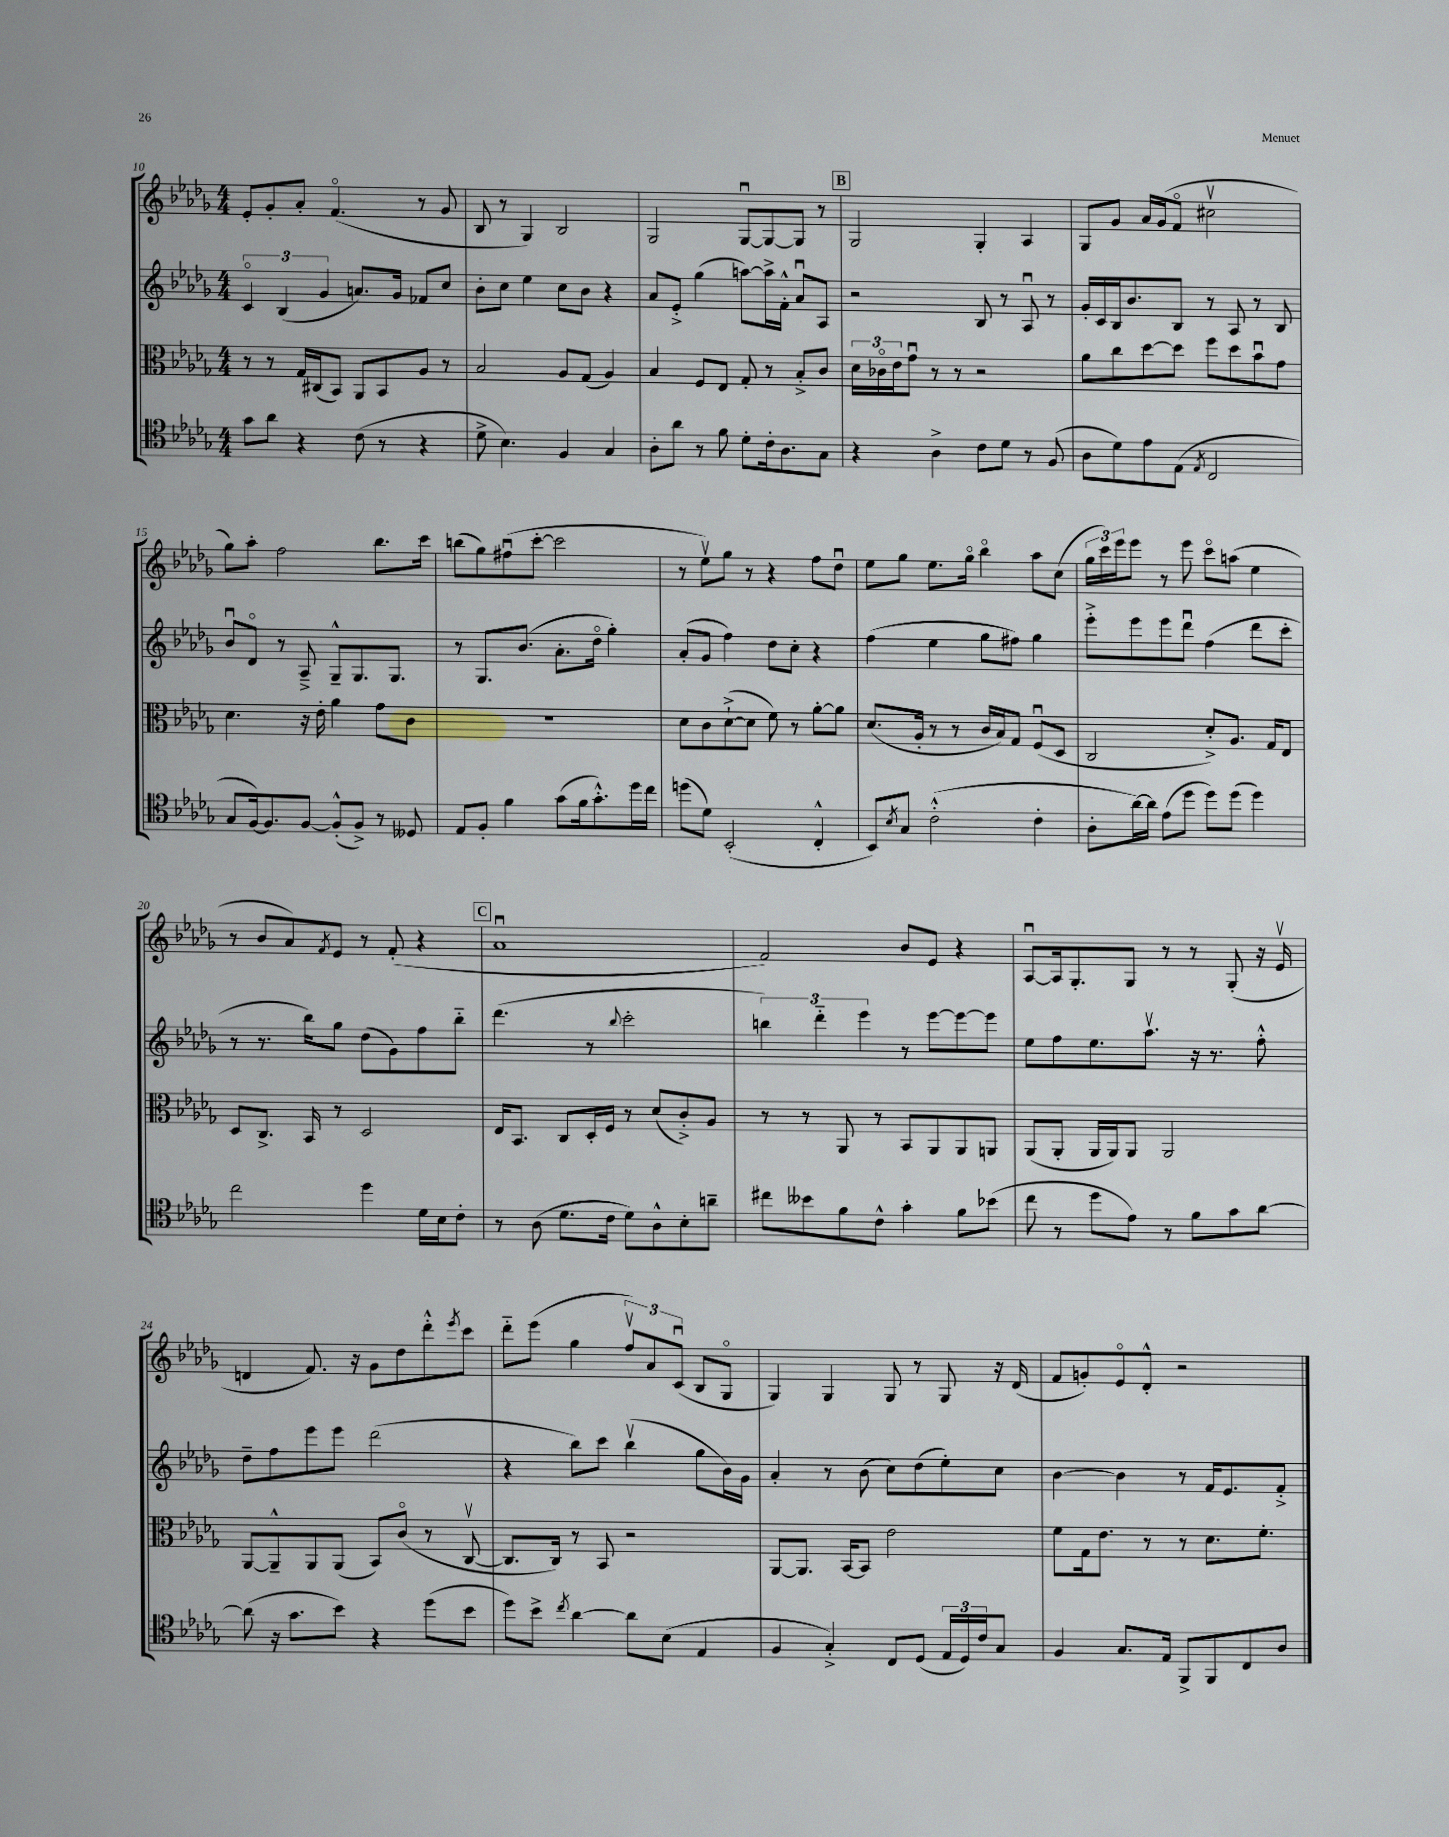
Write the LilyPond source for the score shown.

<<
\new StaffGroup <<
\new Staff = "s0" {
    \clef treble \key des \major \numericTimeSignature \time 4/4
    ees'8-. ges'8-. aes'8-. f'4.\flageolet( r8 ges'8 |
    bes8 r8 ges4) bes2 |
    ges2 ges8~\downbow ges8~ ges8 r8 |
    \mark \markup { \box "B" } ges2 ges4-. aes4 |
    ges8 ges'8 aes'16 ges'16( f'8\flageolet cis''2\upbow |
    ges''8) aes''8-. f''2 bes''8. c'''16 |
    b''8( ges''8) fis''8\downbow( c'''8~-. c'''2 |
    r8 ees''8\upbow) ges''8 r8 r4 f''8 des''8\downbow |
    ees''8 ges''8 ees''8. ges''16\flageolet bes''4\flageolet aes''8 c''8( |
    \tuplet 3/2 { ges''16 c'''16) ees'''16 } ees'''8 r8 ees'''8 c'''8\flageolet a''8( ees''4 |
    r8 bes'8 aes'8) \acciaccatura { f'8 } ees'8 r8 f'8-.( r4 |
    \mark \markup { \box "C" } aes'1\downbow |
    f'2) bes'8 ees'8 r4 |
    aes8~\downbow aes16 ges8.-. ges8 r8 r8 ges8-.( r16 ees'16\upbow |
    d'4 f'8.) r16 ges'8 des''8 des'''8-.-^ \acciaccatura { ees'''8 } c'''8 |
    des'''8-_ ees'''8( ges''4 \tuplet 3/2 { f''8\upbow) aes'8 c'8\downbow( } bes8 ges8\flageolet |
    ges4) ges4 ges8 r8 ges8 r16 des'16( |
    f'8 g'8-.) ees'8\flageolet des'8-.-^ r2 \bar "|." |
}
\new Staff = "s1" {
    \clef treble \key des \major \numericTimeSignature \time 4/4
    \tuplet 3/2 { c'4\flageolet bes4( ges'4 } a'8.) ges'16 fes'8 c''8 |
    bes'8-. c''8 ees''4 c''8 bes'8 r4 |
    aes'8 ees'8-.-> ges''4( a''8~) a''16-> f'16-.-^ aes'8\downbow aes8 |
    \mark \markup { \box "B" } r2 bes8 r8 aes8\downbow r8 |
    ges'16-. c'16 bes16 bes'8. bes8 r8 aes8 r8 bes8 |
    bes'8\downbow des'8\flageolet r8 aes8---> ges8---^ ges8. ges8. |
    r8 ges8. bes'8.( aes'8.-. des''16\flageolet ges''4-.) |
    aes'8-.( ges'8 f''4) des''8 c''8-. r4 |
    f''4( ees''4 ges''8 fis''8) ges''4 |
    ees'''8-.-> ees'''8 ees'''8 des'''8\downbow f''4( des'''8 c'''8-. |
    r8 r8. bes''16) ges''8 des''8( ges'8) f''8 bes''8-_ |
    \mark \markup { \box "C" } des'''4.( r8 \appoggiatura { bes''8 } c'''2-. |
    \tuplet 3/2 { b''4) des'''4-_ ees'''4 } r8 ees'''8~ ees'''8~ ees'''8 |
    ees''8 f''8 ees''8. aes''8.\upbow r16 r8. f''8-.-^ |
    des''8-- f''8 ees'''8 ees'''8 des'''2( |
    r4 bes''8) c'''8 bes''4\upbow( ges''8 bes'16) ges'16 |
    aes'4-. r8 bes'8( c''8) des''8( ees''8-.) c''8 |
    bes'4~ bes'4 r8 f'16 ees'8. f'8-.-> \bar "|." |
}
\new Staff = "s2" {
    \clef alto \key des \major \numericTimeSignature \time 4/4
    r8 r8 ges16 cis16( bes,8) aes,8 bes,8 aes8 r8 |
    bes2 aes8 ges8( aes4) |
    bes4 f8 ees8 ges8-. r8 bes8-.-> c'8 |
    \mark \markup { \box "B" } \tuplet 3/2 { des'16 ces'16\flageolet ees'16 } ges'8\downbow r8 r8 r2 |
    aes'8 c''8 des''8~ des''8 f''8 des''8 bes'8\downbow ges'8 |
    des'4. r16 ees'16-. aes'4 ges'8 c'8 |
    R1 |
    des'8 c'8 des'8~-!->( des'8 f'8) r8 aes'8~-. aes'8 |
    des'8.( aes16-. r8 r8 c'16 bes16) ges8 f8\downbow( des8 |
    c2 des'8-.->) aes8. ges16 ees8 |
    des8 c8.-> bes,16 r8 des2 |
    \mark \markup { \box "C" } ees16 bes,8. c8 des16-. f16 r8 des'8( c'8-.->) aes8 |
    r8 r8 aes,8 r8 bes,8 aes,8 aes,8 a,8 |
    aes,8( aes,8-. aes,16 aes,16) aes,8 aes,2 |
    aes,8~ aes,8---^ aes,8 aes,8( bes,8) c'8\flageolet( r8 c8~\upbow |
    c8. c16) r8 bes,8 r2 |
    aes,8~ aes,8. bes,16~ bes,8 ees'2 |
    f'8 ges16 ees'8. r8 r8 des'8. f'8.-. \bar "|." |
}
\new Staff = "s3" {
    \clef tenor \key des \major \numericTimeSignature \time 4/4
    ges'8 aes'8 r4 c'8( r8 r4 |
    des'8-> bes4.) f4 ges4 |
    aes8-. aes'8 r8 f'8 des'8-. c'16-. aes8. ges8 |
    \mark \markup { \box "B" } r4 aes4-> c'8 des'8 r8 f8( |
    aes8 des'8) ees'8 ees8( \acciaccatura { ees8 } c2 |
    ges8 f16~) f8. f8~ f8-.-^( f8->) r8 deses8 |
    ees8 f8-. f'4 ges'8( f'16 ges'8.-.-^) des''16 c''16 |
    d''8( des'8) bes,2-.( c4-.-^ |
    bes,8) \acciaccatura { bes8 } ges8 c'2-.-^( c'4-. |
    aes8-. aes'16~) aes'16 ees'8( des''8 des''8) des''8( des''4) |
    c''2 des''4 des'16 bes16 c'8-. |
    \mark \markup { \box "C" } r8 aes8( des'8. c'16 des'8) aes8-^ bes8-. a'8-- |
    cis''8 beses'8 f'8 c'8-^ ges'4-. f'8 bes'8( |
    c''8 r8 des''8 ees'8) r8 f'8 ges'8 aes'8~ |
    aes'8( r16 ges'8. bes'8) r4 des''8( bes'8 |
    des''8) bes'8-> \acciaccatura { c''8 } aes'4~ aes'8 bes8( ees4 |
    f4 ges4-.->) c8 des8( \tuplet 3/2 { ees16 des16) c'16 } ges8 |
    f4 ges8. ees16 f,8-> f,8 c8 aes8 \bar "|." |
}
>>
>>
\layout { \context { \Score currentBarNumber = #10 } }
